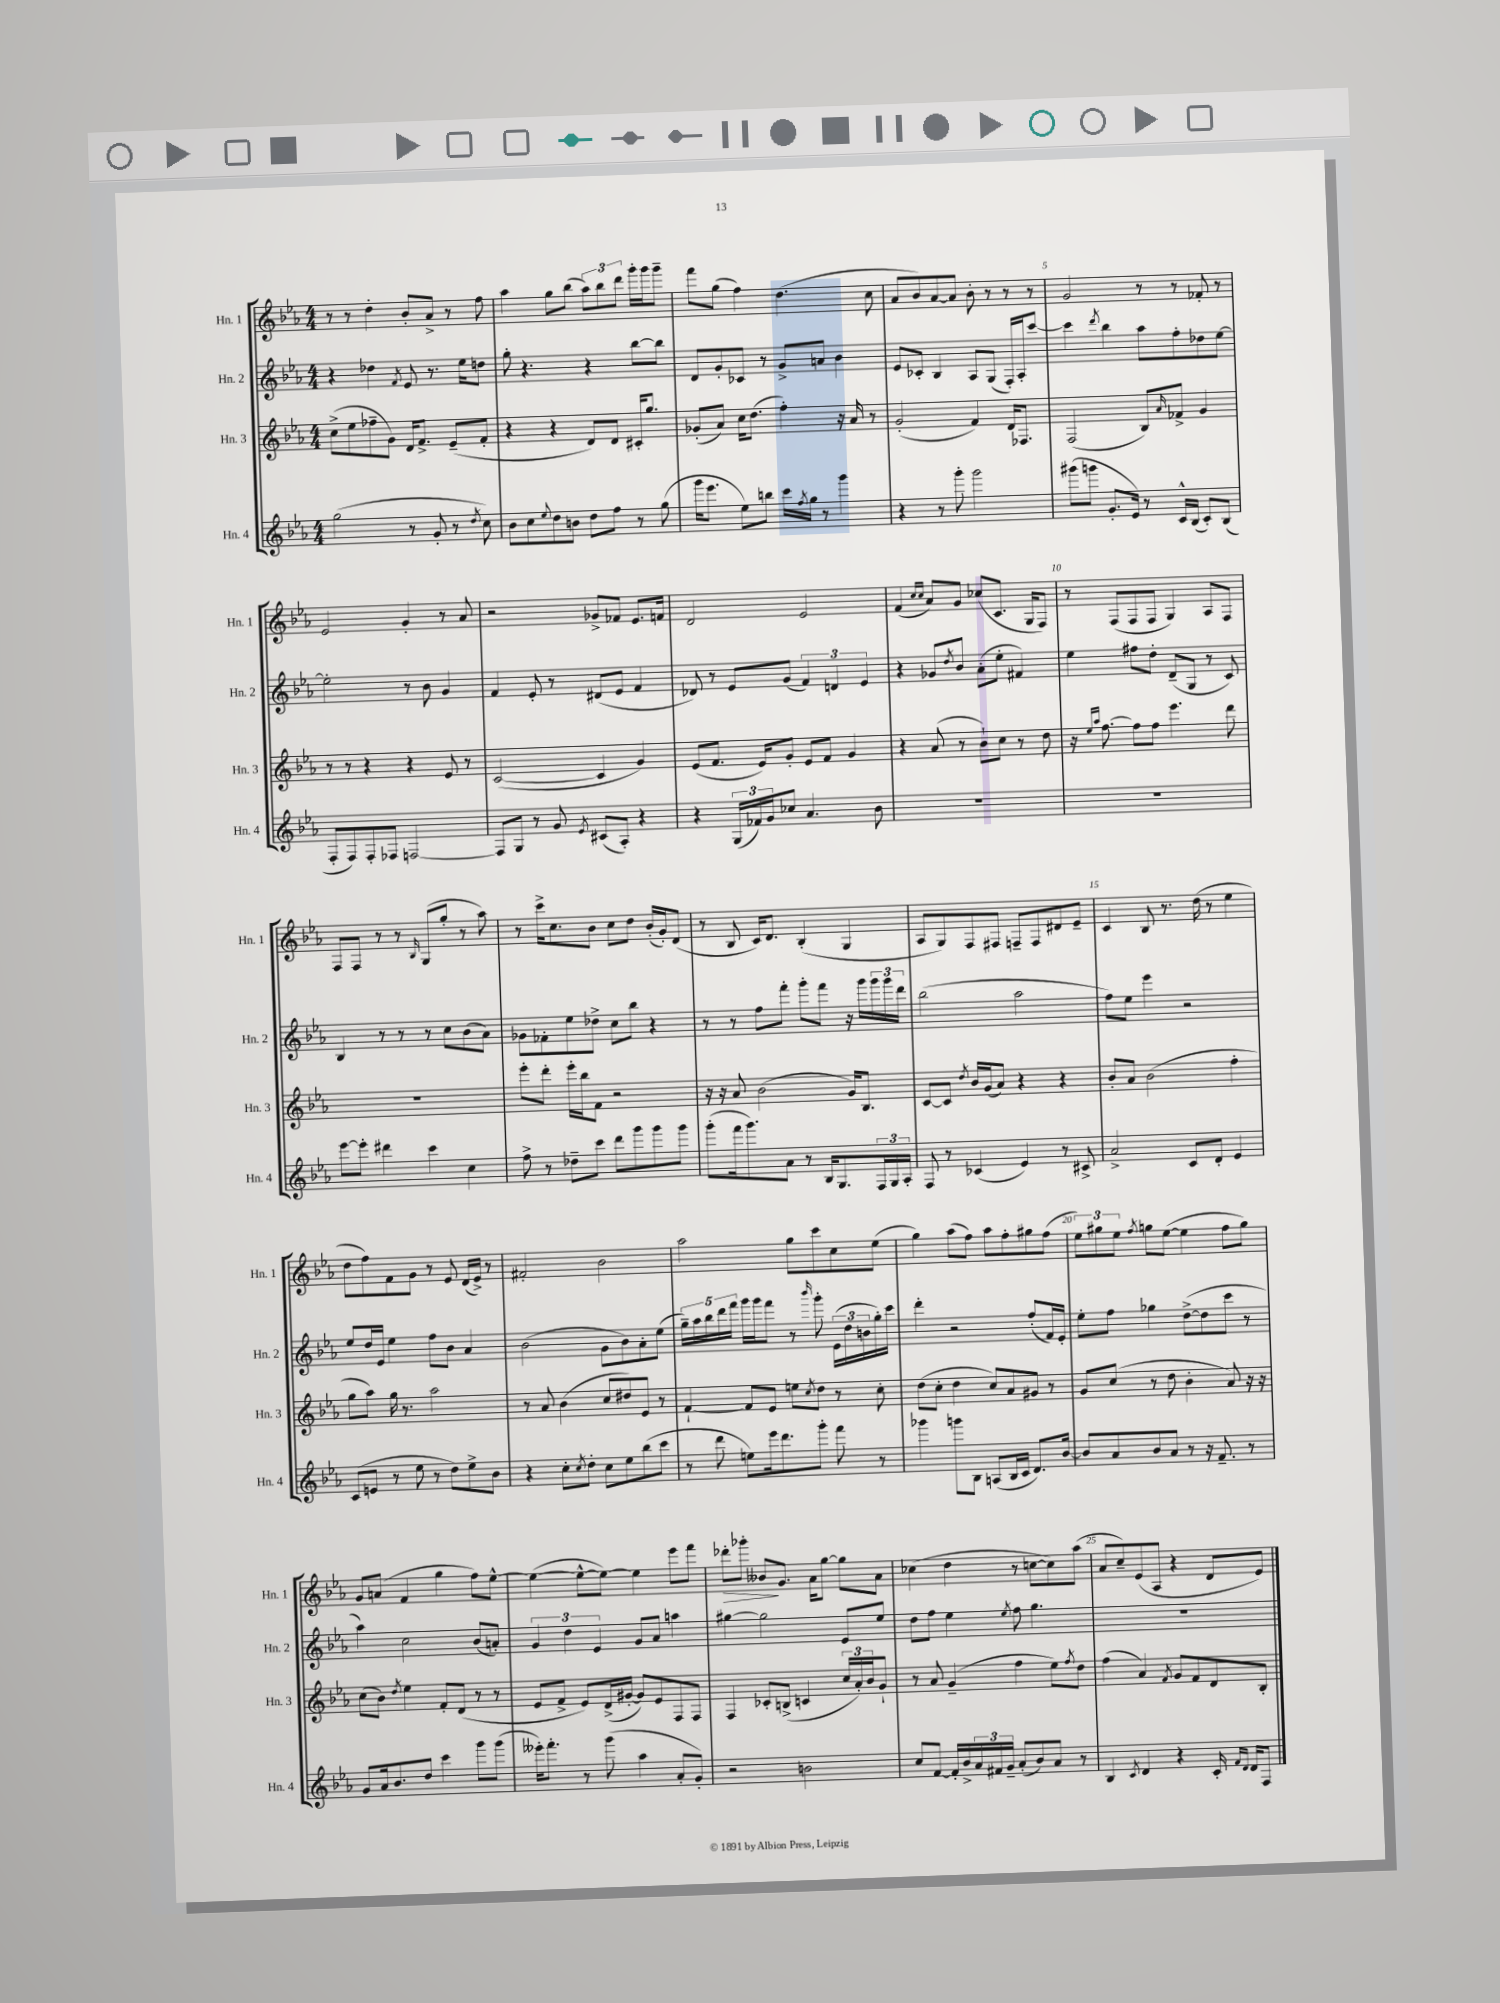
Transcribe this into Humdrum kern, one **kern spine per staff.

**kern	**kern	**kern	**kern
*staff4	*staff3	*staff2	*staff1
*clefG2	*clefG2	*clefG2	*clefG2
*k[b-e-a-]	*k[b-e-a-]	*k[b-e-a-]	*k[b-e-a-]
*M4/4	*M4/4	*M4/4	*M4/4
(2gg	(8cc^	4r	8r
.	8ee-	.	8r
.	8ff-~	4dd-	4dd'
.	8g)	.	.
.	.	8qf	.
8r	16d	8e-	8b-'
.	8.f^	.	.
8g'	.	8.r	8a-^
8r	(8e-~	.	8r
.	.	16ee-	.
8qdd	.	.	.
8cc)	8f'	8dd	8ff
=	=	=	=
8b-	4r	8gg'	4aa-
8cc	.	4.r	.
8qqee-	.	.	.
8dd	4r	.	8gg
8b	.	.	(8bb-
8dd	8d)	4r	12aa-)
.	.	.	12bb-
8ff	8d	.	.
.	.	.	12ddd
8r	16c#'	[8bb-	16ggg'
.	8.gg	.	16ggg
(8gg	.	8bb-]	8ggg~
=	=	=	=
16ggg	(8g-'	8d	8fff
8.eee-	.	.	.
.	8a-)	8g'	(8gg
8ee-)	16cc	8c-	4ff)
.	(8.dd	.	.
8bb	.	8r	.
16ccc	4ff')	8g^	(4.dd
8qff	.	.	.
16gg	.	.	.
8r	.	8a	.
4ggg	16r	4b-	.
.	16a-	.	.
.	8r	.	8cc
=	=	=	=
4r	(2g'	8e-	8a-
.	.	8c-'	8b-)
8r	.	4B-	[8a-
8ggg'	.	.	8a-]
2ggg	4f)	8A-	8b-'
.	.	(8G	8r
.	16d	16F')	8r
.	8.F-	16A-'	.
.	.	[8ccc	8r
=	=	=	=
(8ggg#	(2F	4ccc]	2g
8ggg	.	.	.
.	.	8qddd	.
8.g'	.	4bb-	.
16e-)	.	.	.
8r	8B-)	8aa-	8r
.	16qqa-	.	.
16c^^	8f-^	8ff'	8r
(16B-	.	.	.
8c')	4g	8dd-	8f-'
(8B-	.	[8ee-	8r
=	=	=	=
8F'	8r	2ee-']	2e-
8F)	8r	.	.
8F'	4r	.	.
8F-	.	.	.
[2F	4r	8r	4g'
.	.	8b-	.
.	8e-	4g	8r
.	8r	.	8a-
=	=	=	=
8F]	([2c	4f	2r
8G	.	.	.
8r	.	8e-'	.
8g	.	8r	.
8qe-	.	.	.
(8c#	4c]	(8d#	8g-^
8A-')	.	8e-	8f-
4r	4g)	4f	8.e-
.	.	.	16f
=	=	=	=
4r	(8e-	8d-)	2d
.	8.f	8r	.
(24G	.	8e-	.
24f-)	.	.	.
.	16e-)	.	.
24g	.	.	.
8cc-	8g'	(8g	.
4.a-	8e-	6f)	2e-
.	8f	.	.
.	.	6d	.
.	4g	.	.
.	.	6e-	.
8b-	.	.	.
=	=	=	=
1r	4r	4r	(4f
.	.	.	16qqcc
.	.	.	16qqcc
.	(8a-	8g-	8a-)
.	.	8qdd	.
.	8r	8b-	8g
.	8b-`)	(8a-'	(8cc-
.	8cc	8ee-'	8.c
.	8r	4f#)	.
.	.	.	16G
.	8dd	.	8F)
=	=	=	=
1r	16r	4ee-	8r
.	16qqee-	.	.
.	16qqaa-	.	.
.	[8.ff	.	.
.	.	.	(8F
.	8ff]	8ff#	8F
.	8ff	8dd'	8F
.	4.eee-	(8d~	4G)
.	.	8G	.
.	.	8r	8A-
.	8ddd	8c)	8F
=	=	=	=
[8eee-	1r	4B-	8F
8eee-']	.	.	8F
4ddd#	.	8r	8r
.	.	8r	8r
.	.	.	16qqB-
4ccc	.	8r	(8G
.	.	8cc	8gg'
4cc	.	(8b-	8r
.	.	8a-)	8aa-)
=	=	=	=
8ff^	8eee-'	8g-	8r
8r	8ddd'	8f-'	16ccc^
.	.	.	8.cc
8dd-~	16eee-'	8ee-	.
.	16bb-	.	.
8ccc	8f	8dd-^	8b-
8ddd	2r	8cc	8cc
8ggg	.	8bb-	8dd
8ggg	.	4r	(16b-'
.	.	.	16g')
8ggg	.	.	(8d
=	=	=	=
(8ggg'	16r	8r	8r
.	16r	.	.
16fff	8a-	8r	8B-
8.ggg)	.	.	.
.	(2b-	8ff	16c)
.	.	.	8.d
8a-	.	8fff'	.
8r	.	8ggg'	(4B-'
16B-	.	8fff	.
8.G	.	.	.
.	16g)	16r	4G
.	8.B-	16ggg	.
24F	.	24ggg	.
24G	.	24ggg	.
24A-'	.	24ddd	.
=	=	=	=
8F	[8c	(2bb-	8A-
8r	8c]	.	8G)
.	8qdd	.	.
(4c-	16b-	.	8F
.	(16g	.	.
.	8a-)	.	8F#
4e-)	4r	2aa-	8F~
.	.	.	8F
8r	4r	.	8d#
8c#^	.	.	8e-~
=	=	=	=
2a-^	8b-'	8ff)	4c
.	8a-	8ee-	.
.	(2b-	4eee-	8B-
.	.	.	8.r
8c	.	2r	.
.	.	.	(16dd
8d'	.	.	8r
4e-	4ff'	.	4ee-
=	=	=	=
(8c	8gg	8ee-	8dd
8e	8aa-)	16dd	8ff)
.	.	16e-	.
8r	16gg	4ee-	8f
.	8.r	.	.
8ee-	.	.	8g
8r	2aa-	8ff	8r
8dd)	.	8b-	8e-
8ee-^	.	4a-	(16d
.	.	.	16e-^)
8b-	.	.	8r
=	=	=	=
4r	8r	(2b-	2f#'
.	8a-	.	.
8cc'	(4b-	.	.
8qcc	.	.	.
8dd'	.	.	.
8cc	8cc	8g	2b-
8ee-	8dd#)	8b-)	.
(8bb-	8e-	8a-'	.
8ccc	8r	(8ee-	.
=	=	=	=
8r	[4f`	20gg~)	2aa-
.	.	20aa-	.
.	.	20bb-	.
8ddd	.	.	.
.	.	20ddd	.
.	.	20fff	.
8ee)	8f]	16ggg	.
.	.	16ggg	.
16eee-	8e-	8fff	.
8.ddd	.	.	.
.	8ee	8r	8gg
.	8qcc	16qqbbb-	.
8ggg'	8dd	8ggg'	8ccc
8fff	8r	(24e-	8cc
.	.	24dd	.
.	.	24b	.
8r	8cc'	16gg')	(8ee-
.	.	16ccc	.
=	=	=	=
4ggg-	(8dd	4ddd'	4gg)
.	8cc'	.	.
8ggg	4dd	2r	(8aa-
8B-	.	.	8ff)
(8A	8cc)	.	8aa-
16B-	8a-	.	8ff'
16c	.	.	.
8.d)	8g#	(8ff'	8gg#
.	8r	16f)	(8ff
[16b-	.	16e-'	.
=	=	=	=
8b-]	8g	8ee-'	12ee-)
.	.	.	12gg#
8a-	(8cc	8ff	.
.	.	.	12ee-
.	.	.	8qff
8b-	8r	4gg-	8gg
8a-	8dd	.	([8ee-
8r	4b-'	([8dd^	4ee-]
16r	.	8dd]	.
8.f~	.	.	.
.	8a-)	8ccc	8ff
8r	16r	8r	8gg)
.	16r	.	.
=	=	=	=
8g	(8cc	4aa-)	8g
16a-	8b-)	.	(8a
8.b-	.	.	.
.	8qdd	.	.
.	4ee-	2cc	4f
8dd	.	.	.
4ccc	8f'	.	4gg
.	(8d	.	.
8ggg	8r	(8b-	8ff)
(8ggg	8r	8a')	[8ee-^^
=	=	=	=
16eee--')	8e-	6g	(4ee-_
8.fff'	.	.	.
.	8f^	.	.
.	.	6dd	.
8r	8e-)	.	8ee-^^_
.	.	6e-	.
(8ggg	(16d^	.	8ee-_)
.	[16g#'	.	.
4aa-	8g#])	8g	4ee-]
.	8e-	8a-	.
8a-'	8F	4aa	8eee-
8g')	8F	.	8fff
=	=	=	=
2r	4F	[4gg#	8ddd-'
.	.	.	8ggg-'
.	8c-'	2gg#]	8b--
.	(8B^	.	8.g
2b	4c	.	.
.	.	.	16a-
.	.	.	[8gg
.	24cc	8e-	8gg]
.	24a-')	.	.
.	24b-	.	.
.	8g`	8ee-	8a-
=	=	=	=
8cc	8r	8dd	(4cc-
[8f	8a-	8ff	.
16f']	(4g~	4ee-	4dd
16b-^	.	.	.
24a-	.	.	.
24f#	.	.	.
24g~	.	.	.
.	.	8qee-	.
(8a-'	4ff	8ff	8r
8b-)	.	4.gg	[8cc
8a-	8ee-)	.	8cc])
.	8qff	.	.
8r	8dd	.	(8aa-
=	=	=	=
4B-	(4ff	1r	8a-
.	.	.	8cc~)
8qc	.	.	.
4d	4a-)	.	(8e-
.	.	.	8A-
.	8qf	.	.
4r	8g	.	4r
.	8f	.	.
16c'	8d	.	8d
16qqf	.	.	.
16qqd	.	.	.
16d	.	.	.
8F	8B-'	.	8e-)
==	==	==	==
*-	*-	*-	*-
